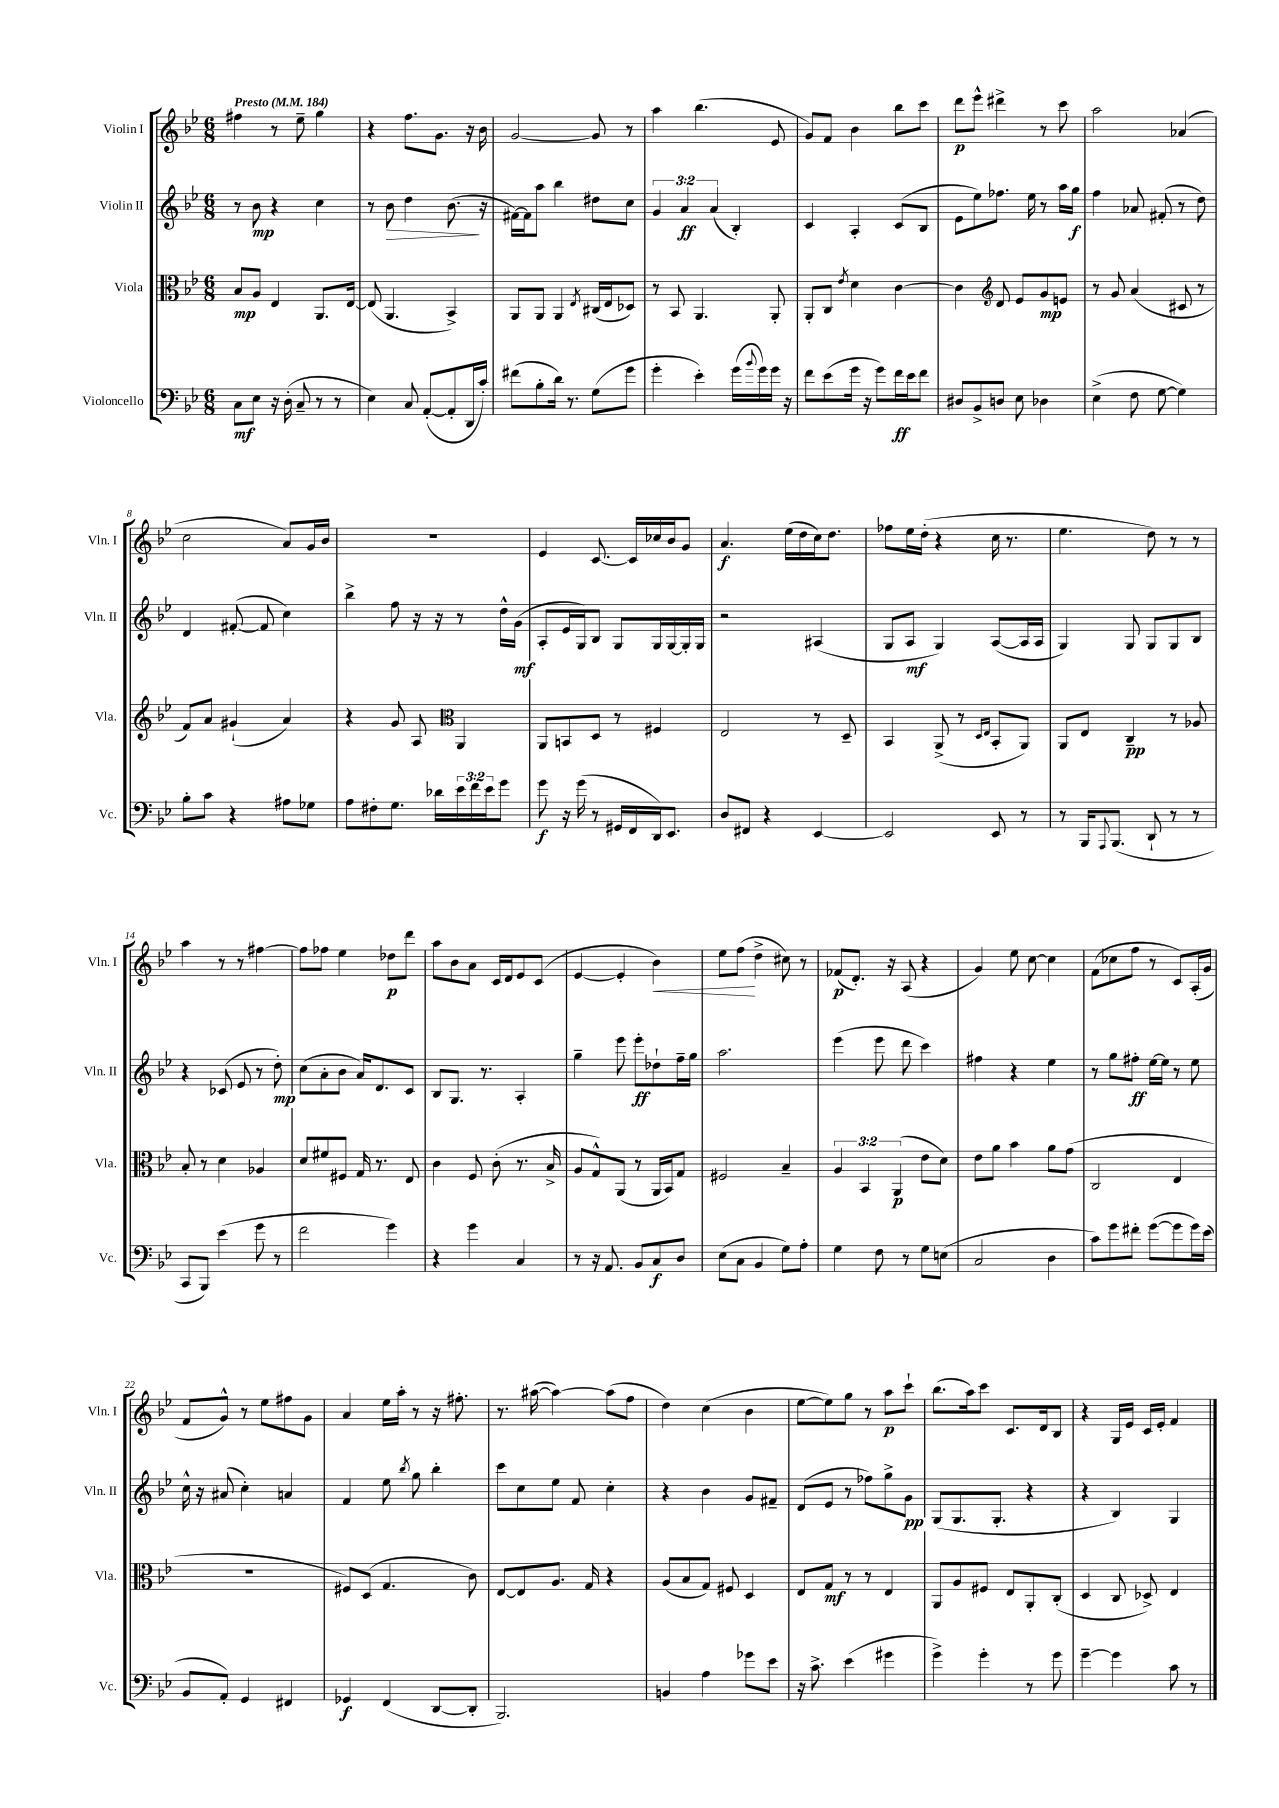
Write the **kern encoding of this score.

**kern	**kern	**kern	**kern
*staff4	*staff3	*staff2	*staff1
*clefF4	*clefC3	*clefG2	*clefG2
*k[b-e-]	*k[b-e-]	*k[b-e-]	*k[b-e-]
*M6/8	*M6/8	*M6/8	*M6/8
*MM184	*MM184	*MM184	*MM184
8C	8B-	8r	4ff#
8E-	8A	8b-	.
16r	4E-	4r	8r
(16D'	.	.	.
8C~	.	.	8ee-~
8r	8.AA	4cc	4gg
8r	.	.	.
.	[16E-	.	.
=	=	=	=
4E-)	(8E-]	8r	4r
.	4.AA	8b-	.
8C	.	4dd	8.ff
([8AA'	.	.	.
.	.	.	8.g
8AA']	4BB-^)	(8.b-	.
16DD	.	.	16r
16c')	.	16r	16b-
=	=	=	=
(8f#	8AA	[16f#)	[2g
.	.	16f#]	.
8B-'	8AA	8aa	.
16d)	4AA	4bb-	.
8.r	.	.	.
.	8qE-	.	.
(8G	(16C#	8dd#	8g]
.	16E-	.	.
8g	8D-)	8cc	8r
=	=	=	=
4g'	8r	6g	4aa
.	8BB-	.	.
.	.	6a	.
4e-')	4.AA	.	(4.bb-
.	.	(6a	.
(16g	.	4B-')	.
8qqb-	.	.	.
16g)	.	.	.
16g	8AA'	.	8e-
16r	.	.	.
=	=	=	=
8f	8AA'	4c	8g)
(8e-	8C	.	8f
.	8qe-	.	.
16g	4d	4A'	4b-
16r	.	.	.
8g)	.	.	.
16f	[4c	(8c	8bb-
16e-	.	.	.
8f	.	8B-	8ccc
=	=	=	=
8D#	4c]	8e-	8ddd
8BB-^	.	8ee-)	8eee-^^
*	*clefG2	*	*
8D	8d	8.ff-	4ddd#^
8E-	8e-	.	.
.	.	16ee-	.
4D-	8g	8r	8r
.	8e	16aa	8ccc
.	.	16gg	.
=	=	=	=
(4E-^	8r	4ff	2aa
.	8g	.	.
8F	(4a	8a-	.
[8G	.	(8f#'	.
4G])	8c#	8r	(4a-
.	8r	8dd)	.
=	=	=	=
8B-'	8f)	4d	2cc
8c	8a	.	.
4r	(4g#`	([8f#'	.
.	.	8f#]	.
8A#	4a)	4cc)	8a)
8G-	.	.	16g
.	.	.	16b-
=	=	=	=
8A	4r	4bb-^	2.r
8F#'	.	.	.
8.G	8g	8ff	.
.	8A	16r	.
16d-	.	16r	.
*	*clefC3	*	*
24e-	4AA	8r	.
24f	.	.	.
24e-	.	.	.
8g	.	16dd^^	.
.	.	(16g	.
=	=	=	=
8g	8AA	8A'	4e-
16r	8BB	16e-	.
(16g	.	16G)	.
8r	8D	8B-	[8.c
16GG#	8r	8G	.
16FF	.	.	16c]
16DD)	4F#	16G	16cc-
8.EE-	.	[16G	16b-
.	.	16G']	8g
.	.	16G	.
=	=	=	=
8D	2E-	2r	4.a
8FF#	.	.	.
4r	.	.	.
.	.	.	(16ee-
.	.	.	16dd
[4EE-	8r	(4A#	16cc)
.	.	.	8.dd
.	8D~	.	.
=	=	=	=
2EE-]	4BB-	8G	8ff-
.	.	8A	16ee-
.	.	.	(16dd'
.	(8AA^	4G)	4r
.	8r	.	.
.	16qqD	.	.
.	16qqE-	.	.
8EE-	8BB-'	([8A	16cc
.	.	.	8.r
8r	8AA)	16A]	.
.	.	16A	.
=	=	=	=
8r	8AA	4G)	4.ee-
16BBB-	8E-	.	.
8qqAAA	.	.	.
(8.BBB-	.	.	.
.	4C~	8G	.
8DD`	.	8G	8dd)
8r	8r	8G	8r
8r	8A-	8B-	8r
=	=	=	=
8CC	8B-'	4r	4aa
8BBB-)	8r	.	.
(4e-	4d	(8c-	8r
.	.	8e-	8r
8g	4A-	8r	[4ff#
8r	.	8dd')	.
=	=	=	=
2f	8d	(8cc	8ff#]
.	8f#	8a'	8ff-
.	8F#	8b-	4ee-
.	16G	16a)	.
.	8.r	8.d	.
4g)	.	.	8dd-
.	8E-	8c	8ddd
=	=	=	=
4r	4c	8B-	8aa
.	.	8.G	8b-
4g	8F	.	8a
.	.	8.r	.
.	(8c'	.	16c
.	.	.	16d
4C	8.r	4A'	8e-
.	.	.	(8c
.	16B-^	.	.
=	=	=	=
8r	8A	4gg~	[4e-
16r	8G^^)	.	.
8.AA	.	.	.
.	(8AA	8eee-	4e-']
8BB-	8r	8eee-'	.
8C	16AA	8dd-`	4b-)
.	16BB-)	.	.
8D	8G	16ff~	.
.	.	16gg	.
=	=	=	=
(8E-	2F#	2.aa	8ee-
8C	.	.	(8ff
4BB-	.	.	4dd^
8G)	4B-~	.	8cc#)
8A'	.	.	8r
=	=	=	=
4G	6A	(4eee-	(8f-
.	.	.	8.d')
.	6BB-	.	.
8F	.	8eee-	.
.	.	.	16r
.	(6AA	.	.
8r	.	8ddd	(8A
8G	8e-	4ccc)	4r
(8E	8d)	.	.
=	=	=	=
2C	8e-	4ff#	4g)
.	8a	.	.
.	4b-	4r	8ee-
.	.	.	[8cc
4D	8a	4ee-	4cc]
.	(8g	.	.
=	=	=	=
8c)	2C	8r	(8f
8g	.	8gg	8cc-
8f#'	.	8ff#'	8ff
([8g	.	[16ee-	8r
.	.	16ee-]	.
8g]	4E-	8r	8c)
16g)	.	8ee-	(16A'
(16e-	.	.	16g
=	=	=	=
8BB-	2.r	16cc^^	8f
.	.	16r	.
8AA')	.	(8a#	8g^^)
4GG	.	4cc')	8r
.	.	.	8ee-
4FF#	.	4a	8ff#
.	.	.	8g
=	=	=	=
4GG-	8F#)	4f	4a
.	(8D	.	.
(4FF	4.G	8ee-	16ee-
.	.	.	16aa'
.	.	8qbb-	.
.	.	8gg	8r
[8DD	.	4bb-'	16r
.	.	.	8.ff#'
8DD']	8c)	.	.
=	=	=	=
2.BBB-)	[8E-	8ccc	8.r
.	8E-]	8cc	.
.	.	.	([16aa#
.	8.A	8ee-	4aa#_)
.	.	8f	.
.	16G	.	.
.	4r	4cc'	(8aa#]
.	.	.	8ff
=	=	=	=
4BB	(8A	4r	4dd)
.	8B-	.	.
4A	8G)	4b-	(4cc
.	8F#	.	.
8g-	4D	8g	4b-
8e-	.	8f#~	.
=	=	=	=
16r	8E-	(8d	[8ee-
8.c^	.	.	.
.	8G	8e-	8ee-])
(4e-	8r	8r	8gg
.	8r	8ff-)	8r
4g#	4E-	8gg^	8aa
.	.	8g	8ccc`
=	=	=	=
4g^)	8AA	(8G	(8.bb-
.	8A	8.G	.
.	.	.	16aa)
4g'	8F#	.	8ccc
.	.	8.G'	.
.	8E-	.	8.c
8r	8AA'	4r	.
.	.	.	16d
8g	(8C'	.	8B-
=	=	=	=
[4g~	4D	4r	4r
4g]	8C	4B-)	16G
.	.	.	16e-
.	8D-^)	.	16c
.	.	.	16e-'
8c	4E-	4G	4f
8r	.	.	.
==	==	==	==
*-	*-	*-	*-
